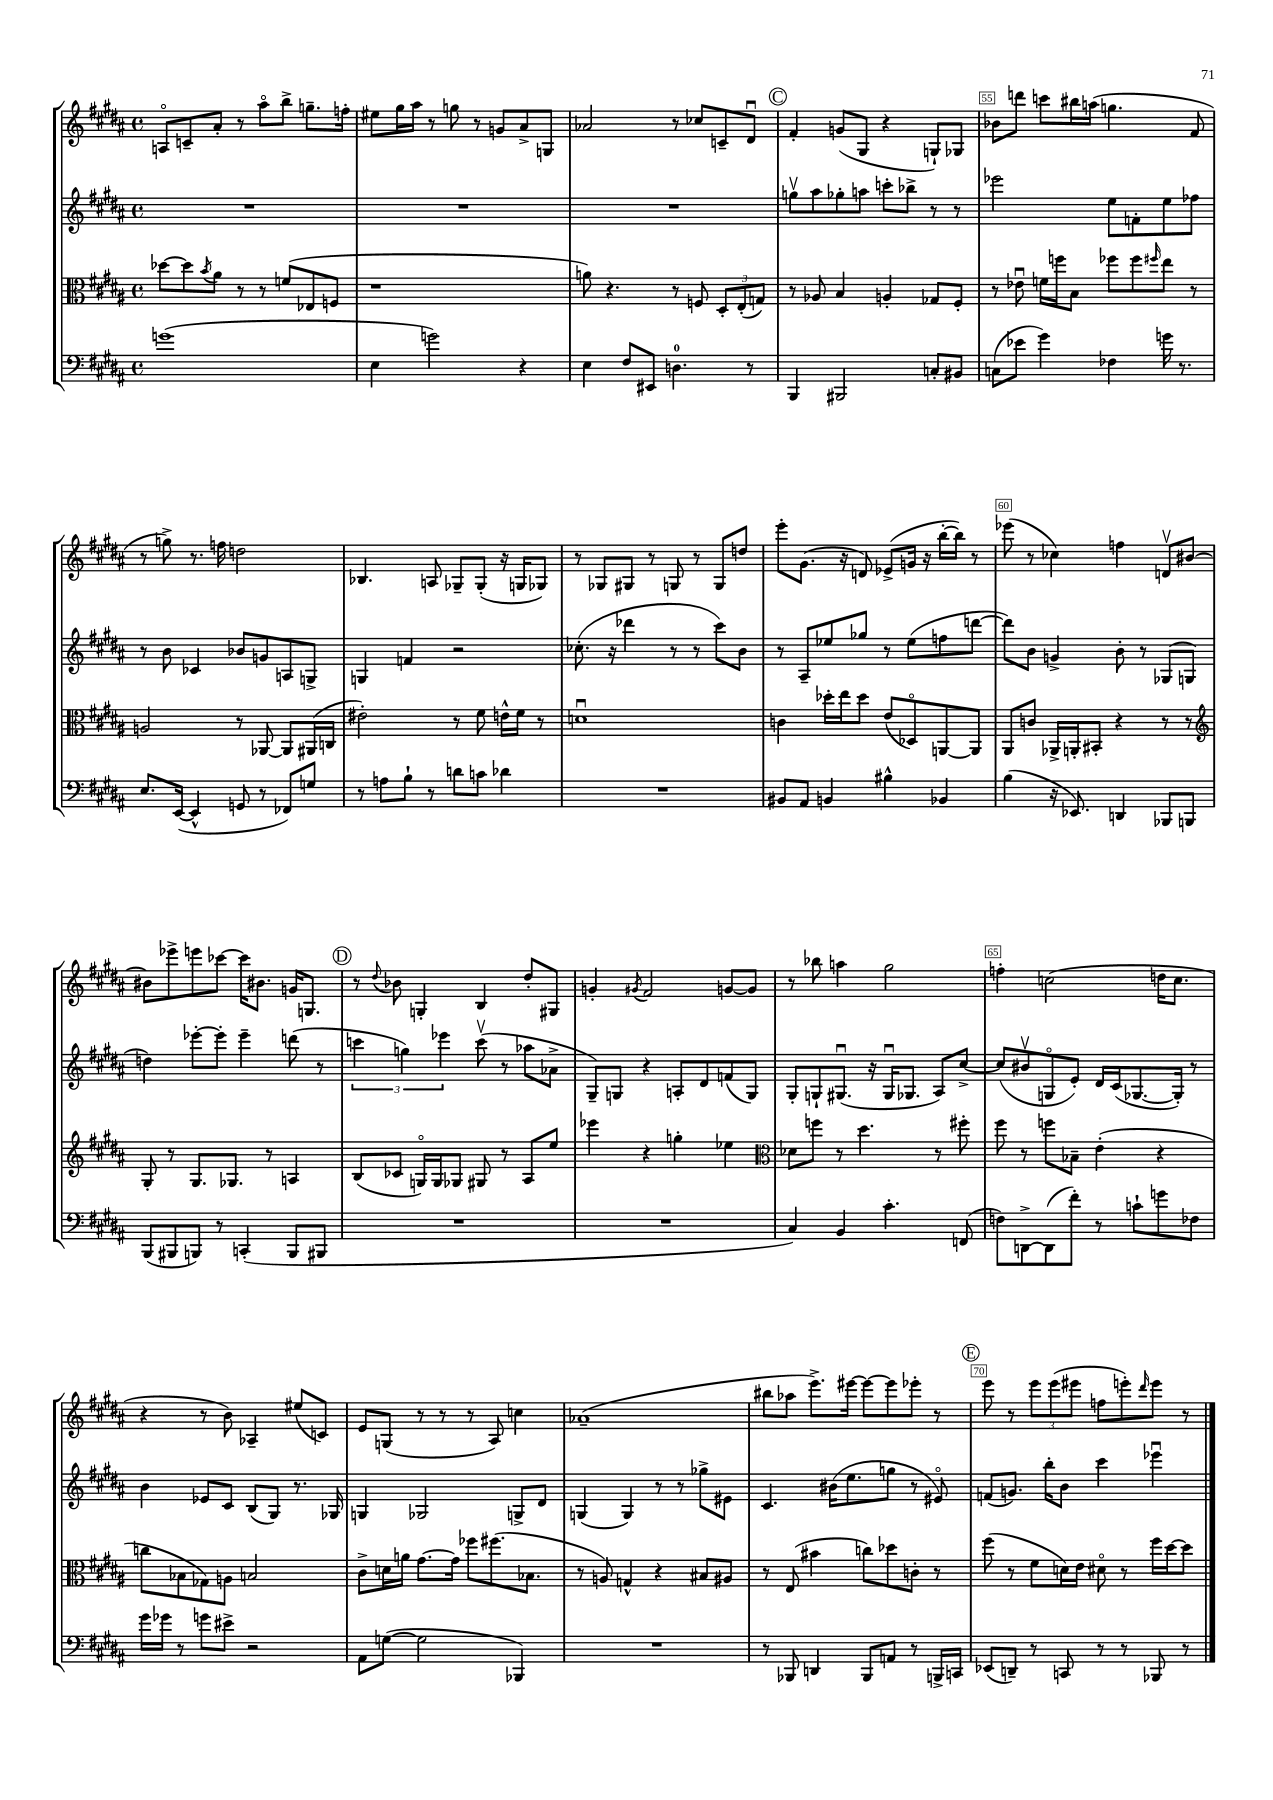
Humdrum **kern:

**kern	**kern	**kern	**kern
*staff4	*staff3	*staff2	*staff1
*clefF4	*clefC3	*clefG2	*clefG2
*k[f#c#g#d#a#]	*k[f#c#g#d#a#]	*k[f#c#g#d#a#]	*k[f#c#g#d#a#]
*M4/4	*M4/4	*M4/4	*M4/4
*met(c)	*met(c)	*met(c)	*met(c)
(1g	[8dd-\L	1r	8Ao/L
.	8dd-\]	.	8c~/
.	8qb/	.	.
.	8a#\J	.	8a#'/J
.	8r	.	8r
.	8r	.	8aa#o\L
.	(8f/L	.	8bb^\J
.	8E-/	.	8.gg~\L
.	8F/J	.	.
.	.	.	16ff'\Jk
=	=	=	=
4E\	1r	1r	8ee#\L
.	.	.	16gg#\L
.	.	.	16aa#\JJ
2g\)	.	.	8r
.	.	.	8gg\
.	.	.	8r
.	.	.	8g/L
4r	.	.	8a#^/
.	.	.	8G/J
=	=	=	=
4E\	8a\)	1r	2a-/
.	4.r	.	.
8F#/L	.	.	.
8EE#/J	.	.	.
4.D\	8r	.	8r
.	8F/	.	8cc-/L
.	12D#'/L	.	8c~/
.	(12E'/	.	.
8r	.	.	8d#u/J
.	12G/J)	.	.
=	=	=	=
4BBB/	8r	8ggv\L	4f#'/
.	8A-/	8aa#\	.
2BBB#/	4B/	8gg-'\	(8g/L
.	.	8aa\J	8G#/J
.	4A'/	8ccc'\L	4r
.	.	8bb-^\J	.
8C'/L	8G-/L	8r	8G`/L)
8BB#/J	8F#'/J	8r	8G-/J
=	=	=	=
(8C\L	8r	2eee-\	8b-\L
8e-\J	8e-u\	.	8ddd\J
4g#\)	16f\LL	.	8ccc\L
.	16ff\J	.	.
.	8B\J	.	16bb#\L
.	.	.	(16aa\JJ
4F-\	8ff-\L	8ee\L	4.gg\
.	8ff-\	8f'\	.
.	16qqff#/	.	.
16g\	8ee\J	8ee\	.
8.r	.	.	.
.	8r	8ff-\J	8f#/
=	=	=	=
8.E/L	2A/	8r	8r
.	.	8b\	8gg^\)
([16EE/Jk	.	.	.
4EE^^/]	.	4c-/	8.r
.	.	.	16ff\
8GG/	8r	8b-/L	2dd\
8r	[8AA-/	8g/	.
8FF-/L)	8AA-/]L	8A/	.
8G/J	(16AA#/L	8G^/J	.
.	16C/JJ	.	.
=	=	=	=
8r	2e#'\)	4G/	4.B-/
8A\L	.	.	.
8B`\J	.	4f/	.
8r	.	.	8A/
8d\L	8r	2r	8G-~/L
8c\J	8f#\	.	(8G-'/J
4d-\	16e^^\LL	.	16r
.	16f#\JJ	.	16G/LK
.	8r	.	8G-/J)
=	=	=	=
1r	1du	(8.cc-'\	8r
.	.	.	8G-/L
.	.	16r	.
.	.	4ddd-\	8G#/J
.	.	.	8r
.	.	8r	8G/
.	.	8r	8r
.	.	8ccc#\L)	8G/L
.	.	8b\J	8dd/J
=	=	=	=
8BB#/L	4c\	8r	8eee'\L
8AA#/J	.	8A#~/L	(8.g#\J
4BB/	16dd-'\LL	8ee-/	.
.	16ee\J	.	16r
.	8dd-\J	8gg-/J	8d/)
4B#^^\	(8e/L	8r	(8e-^/L
.	8D-o/)	(8ee-\L	16g/Jk
.	.	.	16r
4BB-/	[8AA/	8ff\	[16bb'\LL
.	.	.	16bb\]JJ)
.	8AA/]J	[8ddd\J	8r
=	=	=	=
(4B\	8AA#/L	8ddd\]L)	(8eee-\
.	8c/J	8b\J	8r
16r	16AA-^/LL	4g^/	4cc-\)
8.EE-/)	16AA'/J	.	.
.	8BB#'/J	.	.
4DD/	4r	8b'\	4ff\
.	.	8r	.
8BBB-/L	8r	(8G-/L	8dv/L
8BBB/J	8r	8G/J	[8b#/J
=	=	=	=
*	*clefG2	*	*
(8BBB/L	8G#'/	4dd\)	8b#\]L
8BBB#/	8r	.	8eee-^\
8BBB/J)	8.G#/L	[8eee-'\L	8eee\
8r	.	8eee-'\]J	[8ccc-\J
.	8.G-/J	.	.
(4CC'/	.	4eee-~\	16ccc-\]LK
.	.	.	8.b#\J
.	8r	.	.
8BBB/L	4A/	(8ddd\	16g/LK
.	.	.	8.G/J
8BBB#/J	.	8r	.
=	=	=	=
1r	(8B/L	6ccc\	8r
.	.	.	8qqdd#/
.	8c-/J	.	8b-\
.	.	6gg\)	.
.	16Go/LL)	.	4G'/
.	16G/J	.	.
.	.	6eee-\	.
.	8G-/J	.	.
.	8G#/	(8cccv\	4B/
.	8r	8r	.
.	8A#/L	8aa-\L	8dd#'/L
.	8ee/J	8a-^\J	8G#/J
=	=	=	=
1r	4eee-\	8G#~/L)	4g'/
.	.	8G/J	.
.	.	.	8qg#/
.	4r	4r	2f#/
.	4gg'\	8A'/L	.
.	.	8d#/	.
.	4ee-\	(8f/	[8g/L
.	.	8G/J)	8g/]J
=	=	=	=
*	*clefC3	*	*
4C#/)	8d-\L	8G#'/L	8r
.	8ff\J	8G`/	8bb-\
4BB/	8r	(8.G#u/J	4aa\
.	4.dd#\	.	.
.	.	16r	.
4.c#'\	.	16G#u/LK	2gg#\
.	.	8.G-/J	.
.	8r	8A#/L)	.
(8FF/	8ff#'\	[8cc#^/J	.
=	=	=	=
8F\L)	8ff#\	(8cc#/]L	4ff'\
[8DD^\	8r	8b#v/	.
(8DD\]	8ff\L	8Go/	(2cc\
8f#'\J)	8B-~\J	8e'/J)	.
8r	(4e'\	16d#/LL	.
.	.	(16c#/J	.
8c`\L	.	[8.G-/	.
8g\	4r	.	16dd\LK
.	.	16G-'/]Jk)	8.cc\J
8F-\J	.	8r	.
=	=	=	=
16g#\LL	8cc\L	4b\	4r
16g-\JJ	.	.	.
8r	8B-\	.	.
8g\L	8G-\)	8e-/L	8r
8e#^\J	8A\J	8c#/J	8b\)
2r	2B/	(8B/L	4A-~/
.	.	8G#/J)	.
.	.	8.r	(8ee#/L
.	.	.	8c/J)
.	.	16G-/	.
=	=	=	=
8AA#\L	8c#^\L	4G/	8e/L
([8G\J	16d\L	.	(8G/J
.	16a\JJ	.	.
2G\]	[8.g#\L	2G-/	8r
.	.	.	8r
.	16g#\]Jk	.	.
.	8ff-\L	.	8r
.	(8.ff#\	.	8A#/)
4BBB-/)	.	8G^/L	4cc\
.	8.B-\J	.	.
.	.	8d#/J	.
=	=	=	=
1r	8r	(4G/	(1a-~
.	8A/)	.	.
.	4G^^/	4G/)	.
.	4r	8r	.
.	.	8r	.
.	8B#/L	8gg-^\L	.
.	8A#/J	8e#\J	.
=	=	=	=
8r	8r	4.c#/	8bb#\L
8BBB-/	(8E/	.	8aa-\J
4DD/	4b#\	.	8.eee^\L)
.	.	(16b#\LK	.
.	.	8.ee\	[16eee#\Jk
8BBB-/L	8cc\L)	.	8eee#\_L
8AA/J	8dd-\	8gg\J	8eee#\]
8r	8c'\J	8r	8eee-'\J
16BBB^/LL	8r	8e#o/)	8r
16CC/JJ	.	.	.
=	=	=	=
(8EE-/L	(8ff#\	(8f/L	8eee\
8DD~/J)	8r	8.g/J)	8r
8r	8f#\L	.	12eee\L
.	.	16bb'\LK	.
.	.	.	(12eee\
8CC/	16d\L)	8b\J	.
.	.	.	12eee#\J
.	16e\JJ	.	.
8r	8d#o\	4ccc#\	8ff\L
8r	8r	.	8eee'\)
.	.	.	16qqddd#/
8BBB-/	16ff#\LL	4eee-u\	8eee\J
.	[16dd#\J	.	.
8r	8dd#\]J	.	8r
==	==	==	==
*-	*-	*-	*-
